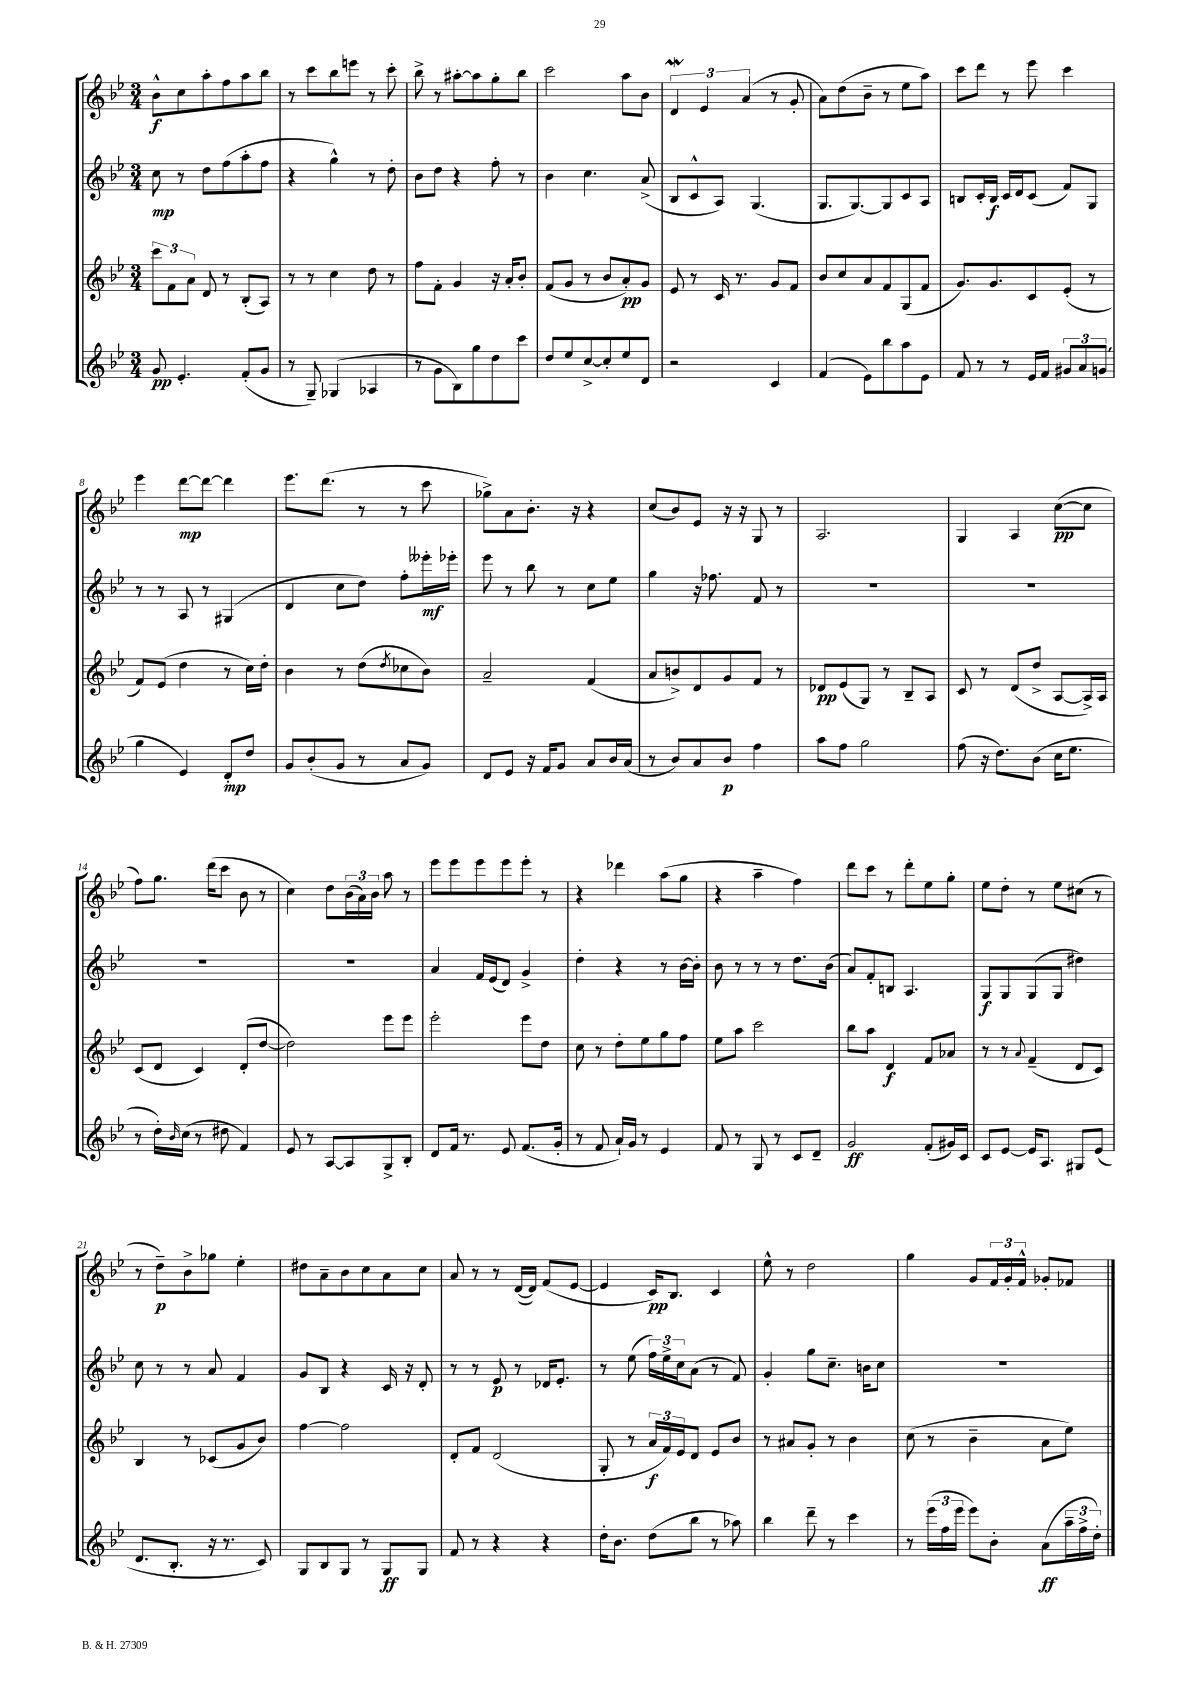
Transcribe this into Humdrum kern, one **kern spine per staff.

**kern	**dynam	**kern	**dynam	**kern	**dynam	**kern	**dynam
*part4	*part4	*part3	*part3	*part2	*part2	*part1	*part1
*staff4	*staff4	*staff3	*staff3	*staff2	*staff2	*staff1	*staff1
*clefG2	*	*clefG2	*	*clefG2	*	*clefG2	*
*k[b-e-]	*	*k[b-e-]	*	*k[b-e-]	*	*k[b-e-]	*
*M3/4	*	*M3/4	*	*M3/4	*	*M3/4	*
=1	=1	=1	=1	=1	=1	=1	=1
8g/	pp	12ccc\L	.	8cc\	mp	8b-^^\L	f
.	.	12f\	.	.	.	.	.
4.e-'/	.	.	.	8r	.	8cc\	.
.	.	12a\J	.	.	.	.	.
.	.	8d/	.	8dd\L	.	8aa'\	.
.	.	8r	.	(8ff\	.	8ff\	.
(8f'/L	.	(8B-'/L	.	8aa'\	.	8aa\	.
8g/J	.	8A/J)	.	8ff\J	.	8bb-\J	.
=2	=2	=2	=2	=2	=2	=2	=2
8r	.	8r	.	4r	.	8r	.
8G~/)	.	8r	.	.	.	8ccc\L	.
(4G-X/	.	4cc\	.	4gg^^\)	.	8bb-\	.
.	.	.	.	.	.	8eeen\J	.
4A-X/	.	8dd\	.	8r	.	8r	.
.	.	8r	.	8dd'\	.	8ccc'\	.
=3	=3	=3	=3	=3	=3	=3	=3
8r	.	8ff\L	.	8b-\L	.	8bb-^\	.
8g\L	.	8f'\J	.	8dd\J	.	8r	.
8B-\)	.	4g/	.	4r	.	[8aa#X'\L	.
8gg\	.	.	.	.	.	8aa#\]	.
8dd\	.	16r	.	8ff'\	.	8gg'\	.
.	.	16a'/KL	.	.	.	.	.
8ccc\J	.	8b-'/J	.	8r	.	8bb-\J	.
=4	=4	=4	=4	=4	=4	=4	=4
8dd/L	.	(8f/L	.	4b-\	.	2ccc\	.
8ee-/	.	8g/J	.	.	.	.	.
[8cc^/	.	8r	.	4.cc\	.	.	.
8cc'/]	.	8b-/L	.	.	.	.	.
8ee-/	.	8a'/)	pp	.	.	8aa\L	.
8d/J	.	8g/J	.	(8a^/	.	8b-\J	.
=5	=5	=5	=5	=5	=5	=5	=5
2r	.	8e-/	.	8B-/L	.	6dW/	.
.	.	8r	.	8c^^/	.	.	.
.	.	.	.	.	.	6e-/	.
.	.	16c/	.	8A/J)	.	.	.
.	.	8.r	.	.	.	.	.
.	.	.	.	.	.	(6a/	.
.	.	.	.	(4.G/	.	.	.
4c/	.	8g/L	.	.	.	8r	.
.	.	8f/J	.	.	.	8g'/	.
=6	=6	=6	=6	=6	=6	=6	=6
(4f/	.	8b-/L	.	8.G/L	.	8a\L)	.
.	.	8cc/	.	.	.	(8dd\	.
.	.	.	.	[8.G/)	.	.	.
8e-\L)	.	8a/	.	.	.	8b-~\J	.
8bb-\	.	8f/	.	8G/]	.	8r	.
8aa\	.	(8G/	.	8c/	.	8ee-\L	.
8e-\J	.	8f/J	.	8A/J	.	8aa\J)	.
=7	=7	=7	=7	=7	=7	=7	=7
8f/	.	8.g/L)	.	8Bn/L	.	8ccc\L	.
8r	.	.	.	16c'/L	.	8ddd\J	.
.	.	8.g/	.	16B/JJ	f	.	.
8r	.	.	.	16c/LL	.	8r	.
.	.	.	.	16d/J	.	.	.
16e-/LL	.	8c/	.	(8c/J	.	8eee-\	.
16f/JJ	.	.	.	.	.	.	.
12g#X/L	.	(8e-'/J	.	8f/L)	.	4ccc\	.
12a/	.	.	.	.	.	.	.
.	.	8r	.	8G/J	.	.	.
(12gn/J	.	.	.	.	.	.	.
!!LO:LB:g=z
=8	=8	=8	=8	=8	=8	=8	=8
4gg\	.	8f/L)	.	8r	.	4eee-\	.
.	.	(8e-/J	.	8r	.	.	.
4e-/)	.	4dd\	.	8A/	.	[8ddd\L	mp
.	.	.	.	8r	.	8ddd\J_	.
8d'/L	mp	8r	.	(4G#X/	.	4ddd\]	.
8dd/J	.	16cc\LL)	.	.	.	.	.
.	.	16dd'\JJ	.	.	.	.	.
=9	=9	=9	=9	=9	=9	=9	=9
8g/L	.	4b-\	.	4d/	.	8.eee-\L	.
(8b-'/	.	.	.	.	.	.	.
.	.	.	.	.	.	(8.ddd\J	.
8g/J	.	8r	.	8cc\L	.	.	.
8r	.	(8dd\L	.	8dd\J)	.	8r	.
.	.	8qdd/	.	.	.	.	.
8a/L	.	8cc-X\	.	8ff'\L	.	8r	.
8g/J)	.	8b-\J)	.	16eee--X'\L	mf	8ccc\	.
.	.	.	.	16eee-X'\JJ	.	.	.
=10	=10	=10	=10	=10	=10	=10	=10
8d/L	.	2a~/	.	8eee-\	.	8gg-X^\L)	.
8e-/J	.	.	.	8r	.	8a\	.
16r	.	.	.	8bb-\	.	8.b-'\J	.
16f/KL	.	.	.	.	.	.	.
8g/J	.	.	.	8r	.	.	.
.	.	.	.	.	.	16r	.
8a/L	.	(4f/	.	8cc\L	.	4r	.
16b-/L	.	.	.	8ee-\J	.	.	.
(16a/JJ	.	.	.	.	.	.	.
=11	=11	=11	=11	=11	=11	=11	=11
8r	.	8a/L	.	4gg\	.	(8cc/L	.
8b-/L)	.	8bn^/)	.	.	.	8b-/)	.
8a/	.	8d/	.	16r	.	8e-/J	.
.	.	.	.	8.ff-X\	.	.	.
8b-/J	p	8g/	.	.	.	16r	.
.	.	.	.	.	.	16r	.
4ff\	.	8f/J	.	8f/	.	8G/	.
.	.	8r	.	8r	.	8r	.
=12	=12	=12	=12	=12	=12	=12	=12
8aa\L	.	8d-X/L	pp	2.r	.	2.A/	.
8ff\J	.	(8e-/	.	.	.	.	.
2gg\	.	8G/J)	.	.	.	.	.
.	.	8r	.	.	.	.	.
.	.	8B-~/L	.	.	.	.	.
.	.	8A/J	.	.	.	.	.
=13	=13	=13	=13	=13	=13	=13	=13
(8ff\	.	8c/	.	2.r	.	4G/	.
16r	.	8r	.	.	.	.	.
8.dd\L)	.	.	.	.	.	.	.
.	.	(8d/L	.	.	.	4A/	.
(8b-\J	.	8dd^/J	.	.	.	.	.
16cc\KL	.	[8A/L	.	.	.	([8cc\L	pp
8.ee-\J	.	.	.	.	.	.	.
.	.	16A^/L])	.	.	.	8cc\J]	.
.	.	16A/JJ	.	.	.	.	.
!!LO:LB:g=z
=14	=14	=14	=14	=14	=14	=14	=14
8r	.	(8c/L	.	2.r	.	8ff\L)	.
16dd'\LL)	.	8d/J	.	.	.	8.gg\J	.
16qqb-/	.	.	.	.	.	.	.
(16cc\JJ	.	.	.	.	.	.	.
8r	.	4c/)	.	.	.	.	.
.	.	.	.	.	.	(16ddd\KL	.
8dd#X\	.	.	.	.	.	8ccc\J	.
4f/)	.	(8d'/L	.	.	.	8b-\	.
.	.	[8dd/J	.	.	.	8r	.
=15	=15	=15	=15	=15	=15	=15	=15
8e-/	.	2dd\])	.	2.r	.	4cc\)	.
8r	.	.	.	.	.	.	.
[8A/L	.	.	.	.	.	8dd\L	.
8A/]	.	.	.	.	.	(24b-\L	.
.	.	.	.	.	.	24a\)	.
.	.	.	.	.	.	24b-\JJ	.
8G^/	.	8eee-\L	.	.	.	8aa\	.
8B-'/J	.	8eee-\J	.	.	.	8r	.
=16	=16	=16	=16	=16	=16	=16	=16
8d/L	.	2eee-'\	.	4a/	.	8eee-\L	.
16f/Jk	.	.	.	.	.	8eee-\	.
8.r	.	.	.	.	.	.	.
.	.	.	.	16f/LL	.	8eee-\	.
.	.	.	.	(16e-/J	.	.	.
8e-/	.	.	.	8d/J)	.	8eee-\	.
(8.f/L	.	8eee-\L	.	4g^/	.	8eee-'\J	.
.	.	8dd\J	.	.	.	8r	.
16g'/Jk	.	.	.	.	.	.	.
=17	=17	=17	=17	=17	=17	=17	=17
8r	.	8cc\	.	4dd'\	.	4r	.
8f/	.	8r	.	.	.	.	.
16a`/LL)	.	8dd'\L	.	4r	.	4ddd-X\	.
16g/JJ	.	.	.	.	.	.	.
8r	.	8ee-\	.	.	.	.	.
4e-/	.	8gg\	.	8r	.	(8aa\L	.
.	.	8ff\J	.	[16b-\LL	.	8gg\J	.
.	.	.	.	16b-'\JJ]	.	.	.
=18	=18	=18	=18	=18	=18	=18	=18
8f/	.	8ee-\L	.	8b-\	.	4r	.
8r	.	8aa\J	.	8r	.	.	.
8G/	.	2ccc\	.	8r	.	4aa~\	.
8r	.	.	.	8r	.	.	.
8c/L	.	.	.	8.dd\L	.	4ff\)	.
8d~/J	.	.	.	.	.	.	.
.	.	.	.	(16b-\Jk	.	.	.
=19	=19	=19	=19	=19	=19	=19	=19
2g/	ff	8bb-\L	.	8a/L)	.	8ddd\L	.
.	.	8aa\J	.	8f'/	.	8ccc\J	.
.	.	4d/	f	8Bn/J	.	8r	.
.	.	.	.	4.A/	.	8ddd'\L	.
(8f'/L	.	8f/L	.	.	.	8ee-\	.
16g#X/L)	.	8a-X/J	.	.	.	8gg'\J	.
16c/JJ	.	.	.	.	.	.	.
=20	=20	=20	=20	=20	=20	=20	=20
8c/L	.	8r	.	8G/L	f	8ee-\L	.
[8e-/J	.	8r	.	8G/	.	8dd'\J	.
.	.	8qqa/	.	.	.	.	.
16e-/KL]	.	(4f~/	.	(8G/	.	8r	.
8.A/J	.	.	.	.	.	.	.
.	.	.	.	8G/J	.	8ee-\L	.
8G#X/L	.	8d/L	.	4dd#X\)	.	(8cc#X\J	.
(8e-/J	.	8c/J)	.	.	.	8r	.
!!LO:LB:g=z
=21	=21	=21	=21	=21	=21	=21	=21
8.d/L	.	4B-/	.	8cc\	.	8r	.
.	.	.	.	8r	.	8dd~\L)	p
8.B-'/J	.	.	.	.	.	.	.
.	.	8r	.	8r	.	8b-^\	.
16r	.	(8c-X/L	.	8a/	.	8gg-X\J	.
8.r	.	.	.	.	.	.	.
.	.	8g/	.	4f/	.	4ee-'\	.
8c/)	.	8b-/J)	.	.	.	.	.
=22	=22	=22	=22	=22	=22	=22	=22
8G/L	.	[4ff\	.	8g/L	.	8dd#X\L	.
8B-/	.	.	.	8B-/J	.	8a~\	.
8G/J	.	2ff\]	.	4r	.	8b-\	.
8r	.	.	.	.	.	8cc\	.
8G/L	ff	.	.	16c/	.	8a\	.
.	.	.	.	16r	.	.	.
8G/J	.	.	.	8d'/	.	8cc\J	.
=23	=23	=23	=23	=23	=23	=23	=23
8f/	.	8d'/L	.	8r	.	8a/	.
8r	.	8f/J	.	8r	.	8r	.
4r	.	(2d/	.	8e-/	p	8r	.
.	.	.	.	8r	.	([16d/LL	.
.	.	.	.	.	.	16d/JJ])	.
4r	.	.	.	16d-X/KL	.	(8f/L	.
.	.	.	.	8.e-'/J	.	.	.
.	.	.	.	.	.	[8e-/J	.
=24	=24	=24	=24	=24	=24	=24	=24
16dd'\KL	.	8G'/	.	8r	.	4e-/]	.
8.b-\J	.	.	.	.	.	.	.
.	.	8r	.	(8ee-\	.	.	.
(8dd\L	.	24a/LL	f	24ff\LL)	.	16c/KL)	pp
.	.	24f/)	.	24ee-^\	.	.	.
.	.	.	.	.	.	8.B-/J	.
.	.	24e-/J	.	24cc\J	.	.	.
8bb-\J	.	8d/J	.	(8a\J	.	.	.
8r	.	8e-/L	.	8r	.	4c/	.
8aa-X\)	.	8b-/J	.	8f/)	.	.	.
=25	=25	=25	=25	=25	=25	=25	=25
4bb-\	.	8r	.	4g'/	.	8ee-^^\	.
.	.	8a#X/L	.	.	.	8r	.
8ddd~\	.	8g'/J	.	8gg\L	.	2dd\	.
8r	.	8r	.	8.cc~\J	.	.	.
4ccc\	.	4b-\	.	.	.	.	.
.	.	.	.	16bn\KL	.	.	.
.	.	.	.	8cc\J	.	.	.
=26	=26	=26	=26	=26	=26	=26	=26
8r	.	(8cc\	.	2.r	.	4gg\	.
(24eee-\LL	.	8r	.	.	.	.	.
24ff\	.	.	.	.	.	.	.
24eee-\JJ	.	.	.	.	.	.	.
8eee-\L)	.	4b-~\	.	.	.	8g/L	.
8b-'\J	.	.	.	.	.	24f/L	.
.	.	.	.	.	.	24g'/	.
.	.	.	.	.	.	24f^^/JJ	.
(8a\L	ff	8a\L	.	.	.	8g-X'/L	.
24aa~\L	.	8ee-\J)	.	.	.	8f-X/J	.
24ff^\	.	.	.	.	.	.	.
24dd'\JJ)	.	.	.	.	.	.	.
==	==	==	==	==	==	==	==
*-	*-	*-	*-	*-	*-	*-	*-
